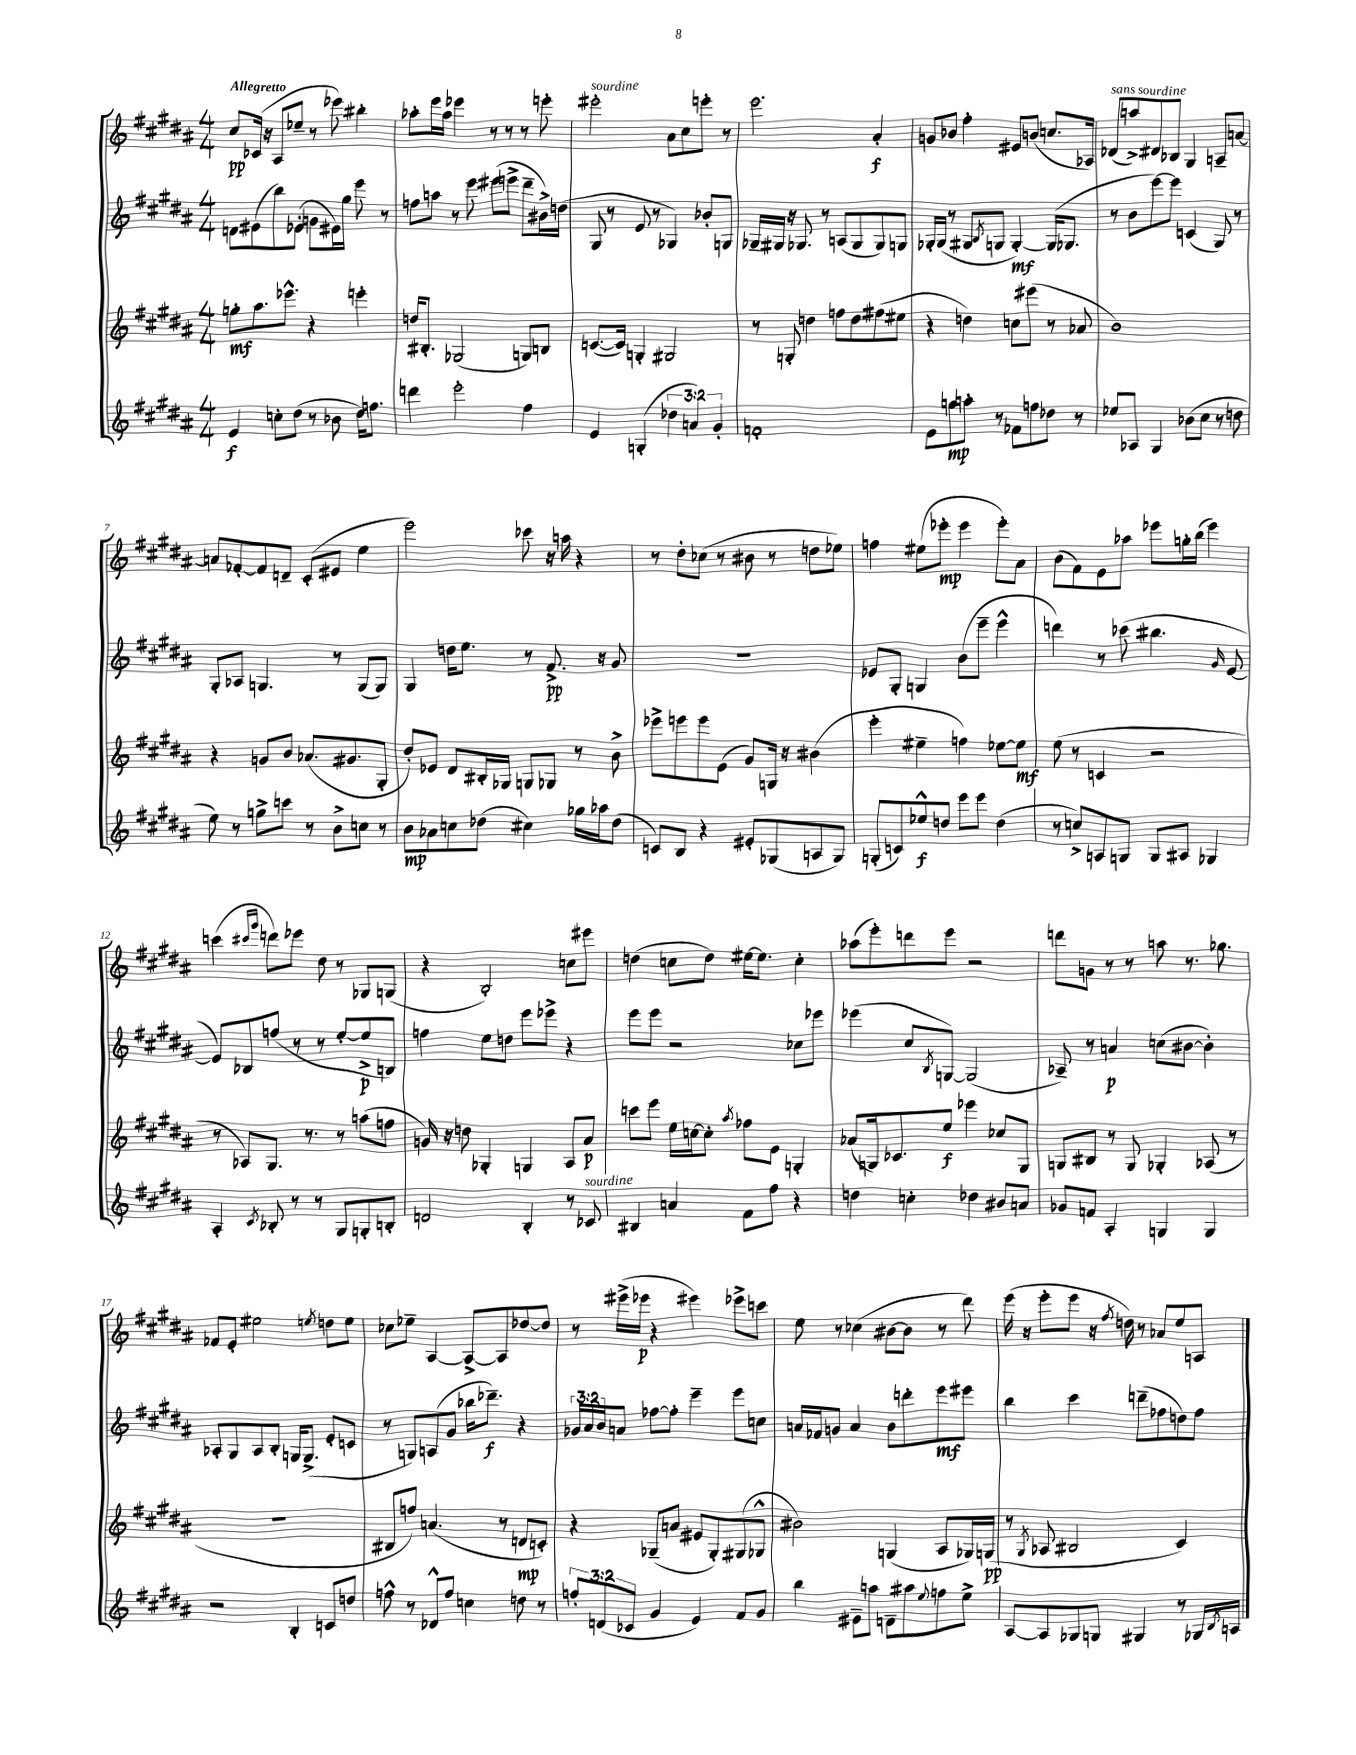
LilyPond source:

<<
\new StaffGroup <<
\new Staff = "s0" {
    \clef treble \key b \major \numericTimeSignature \time 4/4 \tempo "Allegretto"
    cis''8\pp ces'16( r16 ais8 ees''8-- r8 ees'''8) bis''4-. |
    aes''8-. e'''16 aes''16 ees'''4 r8 r8 r8 e'''8-. |
    eis'''2-.^\markup { \italic "sourdine" } ais'8 cis''8 e'''8-. r8 |
    e'''2. ais'4-.\f |
    g'8 bes'8 fis''4-. eis'8 b'8( c''8. aes16) |
    des'8^\markup { \italic "sans sourdine" }( a''8->) dis'8 bes8 gis4 a8-- a'8~ |
    a'8 fes'8~-. fes'8 d'8-- cis'8-.( eis'8 e''4 |
    e'''2) ces'''8 r16 a''16 r4 |
    r8 dis''8-. ces''8( r8 bis'8 r8 d''8 ees''8) |
    f''4 eis''8( ees'''8-.\mp ees'''4 ees'''8-.) ais'8 |
    b'8( fis'8) e'8 aes''8 ees'''8 g''16-. b''16( ees'''4) |
    c'''4( \grace { cis'''16 gis'''16 } d'''8) ees'''8 dis''8 r8 ges8 g8( |
    r4 b2-.) c''8 eis'''8 |
    d''4( c''8 d''8) eis''16~ eis''8. c''4-. |
    aes''8( e'''8-.) d'''8 e'''8 r2 |
    d'''8 g'8 r8 r8 a''8 r8. ges''8. |
    fes'8 e'8-. eis''2 \acciaccatura { e''8 } d''8 e''8 |
    ces''8 ees''8-- ais4~ ais8~-> ais8 des''8~ des''8 |
    r8 eis'''16->( ees'''16\p r4 eis'''4) ees'''8-> c'''8 |
    e''8 r8 ces''4( bis'8~ bis'8 r8 dis'''8) |
    e'''16( r16 e'''8-. e'''8 r16 \acciaccatura { fis''8 } d''16) r8 aes'8 e''8 a8 \bar "|." |
}
\new Staff = "s1" {
    \clef treble \key b \major \numericTimeSignature \time 4/4 \override Staff.TupletNumber.text = #tuplet-number::calc-fraction-text
    d'8 eis'8( b''8) ees'8-.( g'8 eis'16) gis''16 e'''8 r8 |
    f''8 a''8 r8 e'''8 eis'''8( e'''8-> dis'''8-- bis'16->) d''16( |
    gis8 r8 e'8 r8 ges4) bes'8-. g8 |
    ges16-- gis16 r16 ges8. r8 a8( ges8 ges8) g8 |
    ges16-. ges16( r8 gis8 \acciaccatura { b8 } g8 g4~-.\mf) g16( ges8. |
    r8 b'8 e'''8~) e'''8 c'4( gis8) r8 |
    gis8-. aes8 g4. r8 g8( g8) |
    gis4 d''16 e''8. r8 fis'8.->\pp r16 gis'8 |
    R1 |
    ees'8 gis8-. g4 b'8( e'''8-- e'''4-^ |
    d'''4) r8 ces'''8( bis''4. \grace { gis'16 } e'8~ |
    e'8) bes8 f''8( r8 r8 e''8~-. e''8->\p b8) |
    f''4 e''8 d''8 e'''8 ees'''8-> r4 |
    e'''8 e'''8 r2 ces''8 ees'''8 |
    ees'''4( cis''8 \acciaccatura { b8 } g8~) g2( |
    aes8--) r8 a'4\p c''8( bis'8~ bis'4-.) |
    aes8-. gis8 aes8 b8-. g16 g8.->( e'8-. c'8 |
    r8 g8) a8( gis'8 bes''16 des'''8.--\f) r4 |
    \tuplet 3/2 { ges'16 ais'16 b'16 } a'8 fes''8~ fes''8-. e'''4-- e'''8 c''8 |
    a'16 fes'16 g'8 a'4 b'8 d'''8-. e'''8\mf eis'''8 |
    b''4 cis'''4 d'''8--( fes''8 d''8) fes''8 \bar "|." |
}
\new Staff = "s2" {
    \clef treble \key b \major \numericTimeSignature \time 4/4
    g''8-.\mf ais''8. ees'''8.-^ r4 e'''4-. |
    d''16 bis8.-. ges2( g8) b8 |
    c'8.~( c'16) g4-. gis2 |
    r8 g8-. d''4 f''8 d''8 fis''8( eis''8 |
    r4 d''4) c''8 eis'''8( r8 aes'8 |
    b'1) |
    r4 g'8 b'8 aes'8.( gis'8. gis8-. |
    dis''8-.) ees'8 dis'8 bis16-. ges16 g8 ges8 r8 b'8-> |
    ees'''8-> e'''8 e'''8 e'8( gis'8) g16 r16 bis'4( |
    e'''4-. eis''4-- f''4) ees''8~ ees''8\mf |
    e''8( r8 c'4 r2 |
    r8 aes8) gis8. r8. r8 a''8( f''8 |
    g'16) r16 d''8 ges4-. g4 ais8 ais'8\p |
    c'''8 e'''8 e''16 c''16~ c''8-. \acciaccatura { ais''8 } fes''8 e'8 g4-. |
    aes'8( g16) ces'8. e''8\f ees'''4 ces''8 g8 |
    g8 bis8 r8 g8 ges4-. aes8( r8 |
    R1 |
    bis8 f''8) a'4.( r8 d'8\mp c'8-.) |
    r4 ges8--( a'8 eis'8 ges8-.) gis8( ges8-^ |
    bis'2) g4( ais8 ges16) g16\pp( |
    r8 \acciaccatura { gis8 } aes8 bis2 cis'4) \bar "|." |
}
\new Staff = "s3" {
    \clef treble \key b \major \numericTimeSignature \time 4/4 \override Staff.TupletNumber.text = #tuplet-number::calc-fraction-text
    e'4\f c''8-. dis''8( r8 bes'8 dis''16) f''8. |
    d'''4 e'''2-. fis''4 |
    e'4 g4-.( \tuplet 3/2 { des''4 a'4) gis'4-. } |
    f'1-. |
    e'8 g''8\mp a''8-. r8 fes'8 f''8 des''8 r8 |
    ees''8 aes8 gis4 bes'8( cis''8 r8 d''8 |
    e''8) r8 g''8-> c'''8 r8 b'8-> c''8 r8 |
    b'8\mp aes'8 c''8 des''8( cis''4) ges''16 aes''16 des''8( |
    c'8) b8 r4 eis'8-. ges8( a8 ges8) |
    g8-.( c'8) ees''8-^\f d''8 e'''8 e'''8 d''4( |
    r8 c''8->) a8 g8 g8 ais8 ges4 |
    ais4-. \acciaccatura { cis'8 } bes8-. r8 r8 gis8 g8-. b8-. |
    d'2 b4-. r8 ces'8^\markup { \italic "sourdine" } |
    bis4 a'4 fis'8 fis''8 r4 |
    d''4 c''4-. des''4 bis'8 a'8 |
    ges'8 f'8 ais4-. g4 g4 |
    r2 b4-. c'8 d''8 |
    f''8-^ r8 des'8-^ f''8 c''4 d''8 r8 |
    \tuplet 3/2 { f''8-. d'8( ces'8 } gis'4 e'4) fis'8 gis'8 |
    b''4 eis'8-- a''8 d'8-- ais''8 \appoggiatura { e''8 } f''8 e''8-> |
    ais8~ ais8 ges8 g8 gis4 r8 ges16 \acciaccatura { b8 } a16 \bar "|." |
}
>>
>>
